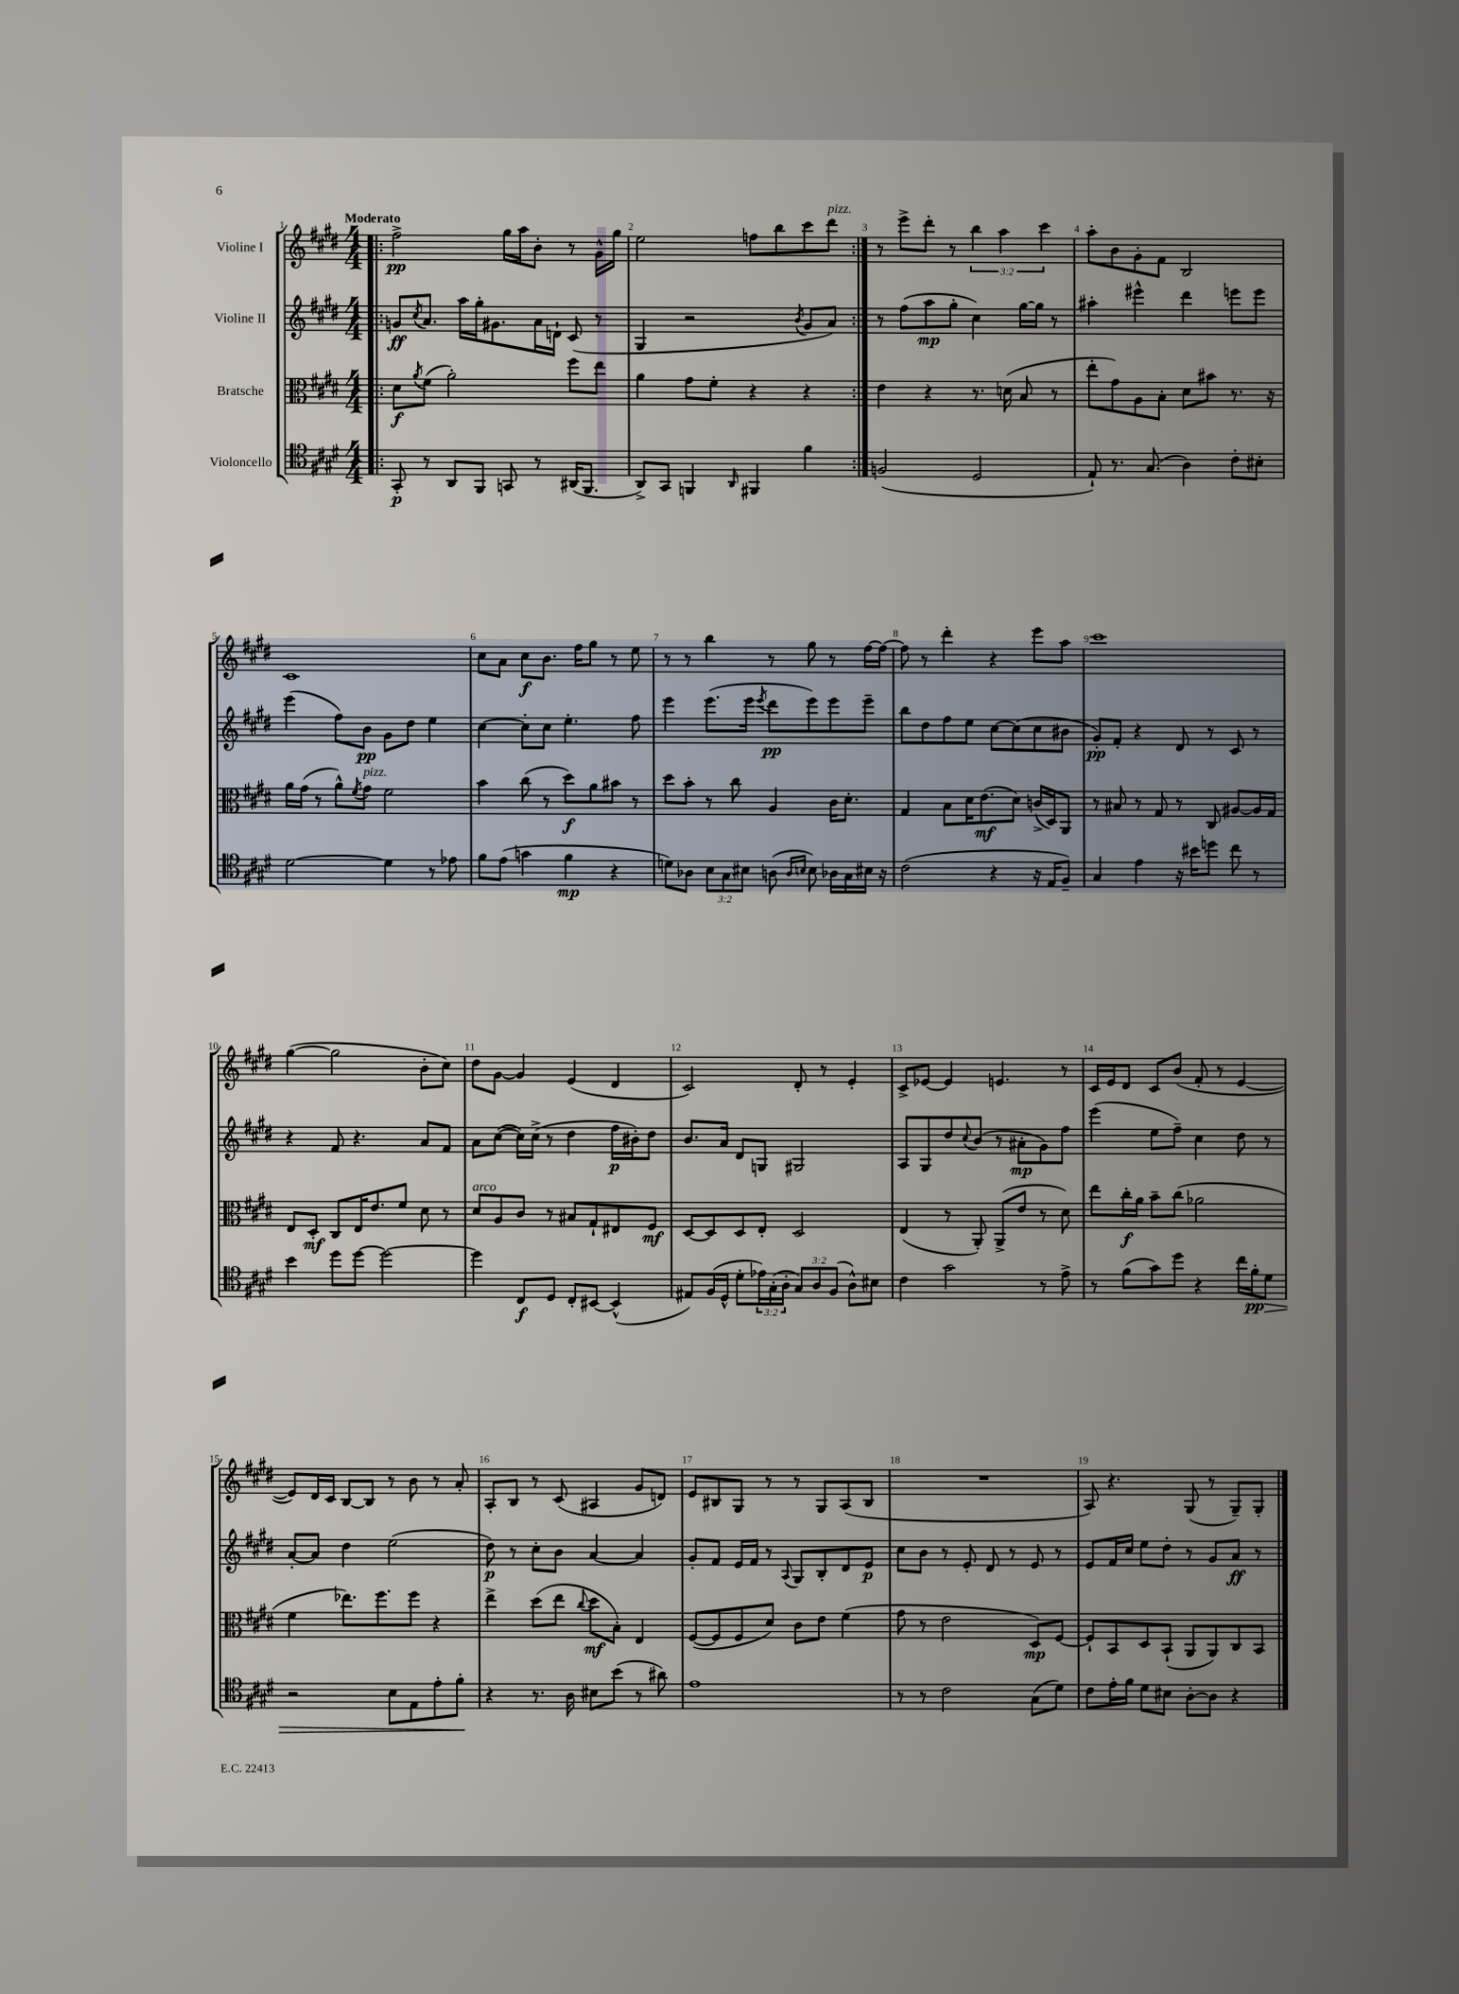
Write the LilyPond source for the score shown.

<<
\new StaffGroup <<
\new Staff = "s0" \with { instrumentName = "Violine I" } {
    \clef treble \key e \major \numericTimeSignature \time 4/4 \override Staff.TupletNumber.text = #tuplet-number::calc-fraction-text \tempo "Moderato"
    \repeat volta 2 { \bar ".|:" fis''2->\pp gis''16 a''16 b'8-. r8 gis'16-^ gis''16 |
    e''2 f''8 b''8 cis'''8 dis'''8^\markup { \italic "pizz." } | }
    r8 e'''8-> dis'''8-. r8 \tuplet 3/2 { b''4 a''4 cis'''4 } |
    a''8-. b'8 gis'8-. fis'8 b2 |
    cis'1 |
    cis''8 a'8 cis''8\f b'8. fis''16 gis''8 r8 e''8 |
    r8 r8 b''4 r8 gis''8 r8 fis''16~ fis''16~ |
    fis''8 r8 dis'''4-. r4 e'''8 a''8 |
    cis'''1 |
    gis''4~( gis''2 b'8-. cis''8) |
    dis''8 gis'8~ gis'4 e'4( dis'4 |
    cis'2) dis'8-. r8 e'4-. |
    cis'8-> ees'8~ ees'4 e'4. r8 |
    cis'16 e'16 dis'8 cis'8 b'8( fis'8-. r8 e'4~ |
    e'8) dis'16 cis'16 b8~ b8 r8 b'8 r8 a'8-. |
    a8-. b8 r8 cis'8( ais4 gis'8 d'8) |
    e'8 bis8 gis8 r8 r8 gis8 a8( bis8 |
    R1 |
    a8) r4. gis8( r8 gis8--) gis8-. \bar "|." |
}
\new Staff = "s1" \with { instrumentName = "Violine II" } {
    \clef treble \key e \major \numericTimeSignature \time 4/4
    \repeat volta 2 { \bar ".|:" g'8\ff \acciaccatura { cis''8 } a'8. a''16 gis''16-. gis'8. a'16 d'16-! cis'8( r8 |
    gis4 r2 \acciaccatura { b'8 } gis'8 a'8) | }
    r8 fis''8( a''8\mp gis''8-. cis''4) gis''16~ gis''16 r8 |
    ais''4-. eis'''4-^ dis'''4 e'''8 e'''8 |
    e'''4( fis''8) b'8\pp gis'8 dis''8 e''4 |
    cis''4~ cis''8-. cis''8 e''4.-. fis''8 |
    e'''4 e'''8.( e'''16 \acciaccatura { e'''8 } dis'''8\pp e'''8) e'''8 e'''8-- |
    b''8 dis''8 fis''8 e''8 cis''8~ cis''8( cis''8 bis'8 |
    gis'8-.\pp) fis'8-. r4 dis'8 r8 cis'8 r8 |
    r4 fis'8 r4. a'8 fis'8 |
    a'8 cis''8~( cis''16) cis''16->( r8 dis''4 fis''16\p bis'16-.) dis''8 |
    b'8. a'16 dis'8 g8 gis2 |
    a8 gis8 dis''8 \appoggiatura { cis''8 } b'8( r8 ais'8-.\mp gis'8) fis''8 |
    e'''4( e''8 fis''8--) cis''4 dis''8 r8 |
    a'8~-. a'8 dis''4 e''2( |
    dis''8\p) r8 cis''8-. b'8 a'4~ a'4 |
    gis'8-. fis'8 e'16 fis'16 r8 \appoggiatura { a8 } gis8 b8-. dis'8 e'8\p |
    cis''8 b'8 r8 e'8-. dis'8 r8 e'8 r8 |
    e'8 fis'16 cis''16 e''8 dis''8-. r8 gis'8 a'8\ff r8 \bar "|." |
}
\new Staff = "s2" \with { instrumentName = "Bratsche" } {
    \clef alto \key e \major \numericTimeSignature \time 4/4
    \repeat volta 2 { \bar ".|:" dis'8\f \acciaccatura { a'8 } fis'8( a'2-.) fis''8 e''8 |
    a'4 gis'8 fis'8-. r4 r4 | }
    e'4 r4 r8. d'16( b8 r8 |
    e''8-. gis'8) a8 b8-. dis'8 bis'8 r8. r16 |
    a'16 gis'16( r8 a'8-^) \acciaccatura { fis'8 } gis'8^\markup { \italic "pizz." } fis'2 |
    b'4 cis''8( r8 dis''8\f) a'8 bis'8 r8 |
    dis''8 b'8-. r8 cis''8 a4 cis'16 dis'8.-. |
    gis4 b8 dis'16 e'8.\mf( dis'8) c'16->( dis16) a,8 |
    r8 bis8 r8 gis8 r8 cis8 ais8~ ais16 gis16 |
    e8 dis8-.\mf cis8 e16 e'8. fis'8 dis'8 r8 |
    dis'8^\markup { \italic "arco" } a8 cis'8 r8 bis8 gis8-! eis8 fis8\mf |
    dis8~ dis8 dis8 e8-. dis2 |
    e4( r8 a,8-.) a,8->( e'8 r8 dis'8) |
    e''8 cis''16-.\f a'16 b'8-- cis''8( aes'2 |
    fis'4 ees''8.) fis''8. fis''8 r4 |
    e''4-> dis''8( e''8 \appoggiatura { cis''8 } dis''8\mf b8-.) e4 |
    fis8~( fis8 fis8 dis'8) cis'8 e'8 fis'4( |
    gis'8 r8 e'2 dis8\mp) fis8~ |
    fis8-! b,8 dis8 b,8-!( a,8 a,8) cis8 b,8 \bar "|." |
}
\new Staff = "s3" \with { instrumentName = "Violoncello" } {
    \clef tenor \key e \major \numericTimeSignature \time 4/4 \override Staff.TupletNumber.text = #tuplet-number::calc-fraction-text
    \repeat volta 2 { \bar ".|:" gis,8-.\p r8 a,8 fis,8 g,8 r8 ais,16( fis,8. |
    a,8->) gis,8 f,4 \grace { a,16 } fis,4 fis'4 | }
    f2( dis2 |
    e8-!) r8. gis8.( a4) cis'8-. bis8-. |
    dis'2~ dis'4 r8 ees'8 |
    fis'8 e'8( g'4 fis'4\mp r4 |
    d'8) aes8 \tuplet 3/2 { b8 gis8 bis8 } a8( \grace { a16 b16 } b8) aes16 gis16 bis16 r16 |
    cis'2( r4 r16 e16 fis8--) |
    gis4 e'4 r16 bis'16 d''8 cis''8 r8 |
    b'4 dis''8 dis''8~ dis''2~ |
    dis''4 cis8\f dis8 cis8-. bis,8~ bis,4-^( |
    eis8) fis16( dis16-^ dis'8-. \tuplet 3/2 { ees'16) gis16-.( a16-. } \tuplet 3/2 { gis8) a8 fis8( } a8-^) bis8 |
    cis'4 gis'2 r8 e'8-> |
    r8 fis'8( gis'8) dis''8 r4 cis''16 fis'16-.\pp dis'8\> |
    r2 b8 e8 e'8-. fis'8-.\! |
    r4 r8. a16 bis8 b'8( r8 ais'8) |
    e'1 |
    r8 r8 cis'2 gis8( dis'8) |
    cis'8 e'16-. fis'16 dis'8 bis8 a8~-. a8 r4 \bar "|." |
}
>>
>>
\layout { \context { \Score \override BarNumber.break-visibility = ##(#f #t #t) barNumberVisibility = #all-bar-numbers-visible } }
